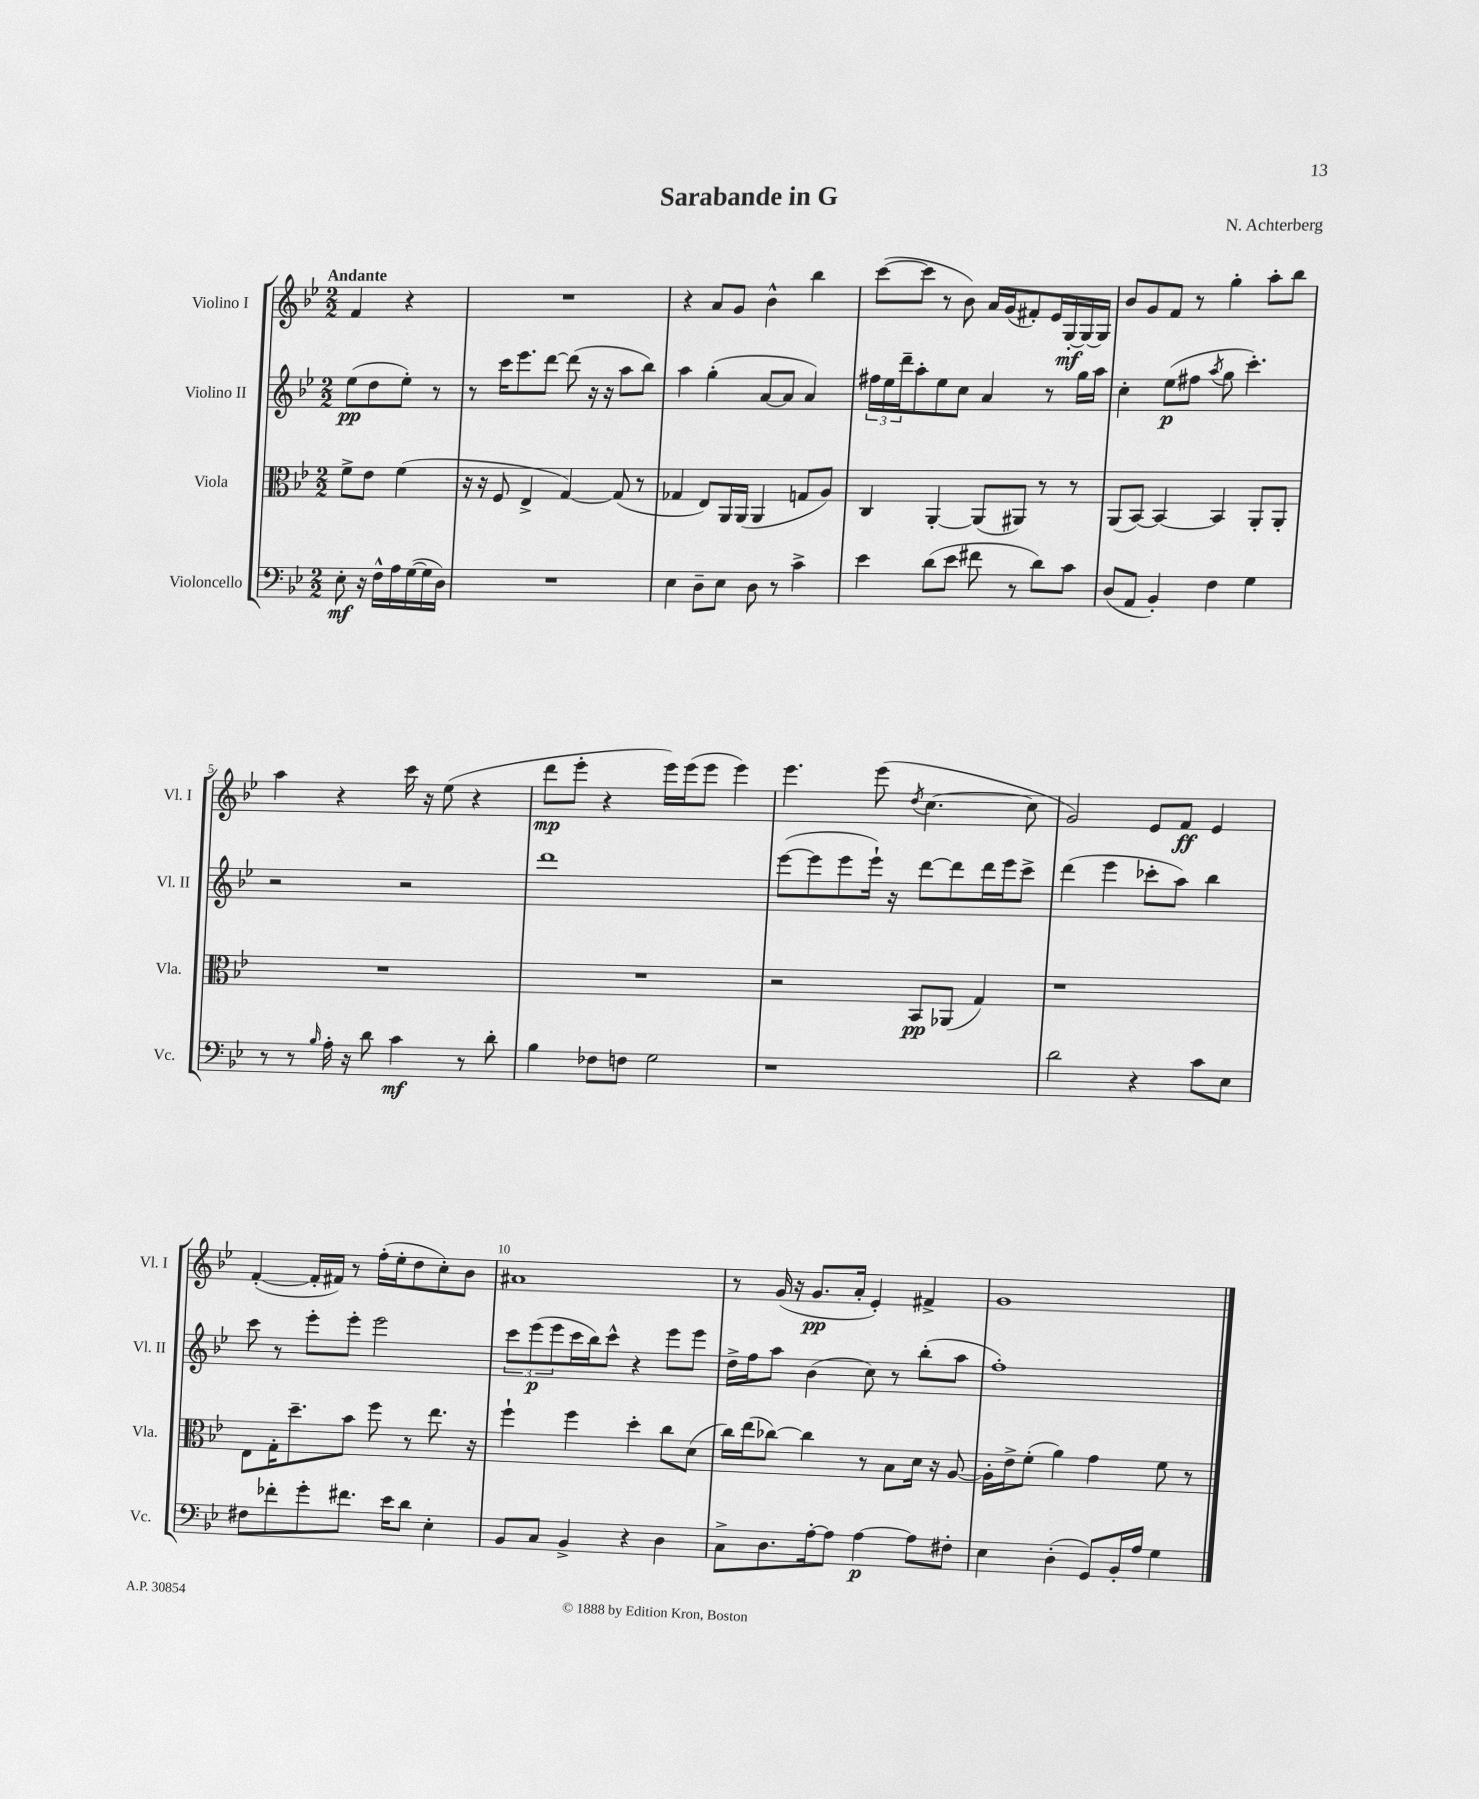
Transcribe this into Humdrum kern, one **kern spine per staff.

**kern	**dynam	**kern	**dynam	**kern	**dynam	**kern	**dynam
*part4	*part4	*part3	*part3	*part2	*part2	*part1	*part1
*staff4	*staff4	*staff3	*staff3	*staff2	*staff2	*staff1	*staff1
*I"Violoncello	*	*I"Viola	*	*I"Violino II	*	*I"Violino I	*
*I'Vc.	*	*I'Vla.	*	*I'Vl. II	*	*I'Vl. I	*
*clefF4	*	*clefC3	*	*clefG2	*	*clefG2	*
*k[b-e-]	*	*k[b-e-]	*	*k[b-e-]	*	*k[b-e-]	*
*M2/2	*	*M2/2	*	*M2/2	*	*M2/2	*
=	=	=	=	=	=	=	=
!	!	!	!	!	!	!LO:TX:a:B:t=Andante	!
8E-'\	mf	8f^\L	.	(8ee-\L	pp	4f/	.
16r	.	8e-\J	.	8dd\	.	.	.
16F^^\LL	.	.	.	.	.	.	.
16A\	.	(4f\	.	8ee-'\J)	.	4r	.
([16G\	.	.	.	.	.	.	.
16G\]	.	.	.	8r	.	.	.
16D\JJ)	.	.	.	.	.	.	.
=1	=1	=1	=1	=1	=1	=1	=1
1r	.	16r	.	8r	.	1r	.
.	.	16r	.	.	.	.	.
.	.	8F/	.	16ccc\KL	.	.	.
.	.	.	.	8.eee-\	.	.	.
.	.	4E-^/	.	.	.	.	.
.	.	.	.	[8ddd\J	.	.	.
.	.	[4G/)	.	(8ddd\]	.	.	.
.	.	.	.	16r	.	.	.
.	.	.	.	16r	.	.	.
.	.	(8G/]	.	8aa\L	.	.	.
.	.	8r	.	8bb-\J)	.	.	.
=2	=2	=2	=2	=2	=2	=2	=2
4E-\	.	4G-X/	.	4aa\	.	4r	.
8D~\L	.	8E-/L)	.	(4gg'\	.	8a/L	.
8E-\J	.	16AA/L	.	.	.	8g/J	.
.	.	(16AA/JJ	.	.	.	.	.
8D\	.	4AA/	.	[8a/L	.	4b-^^\	.
8r	.	.	.	8a/J]	.	.	.
4c^\	.	8Gn/L	.	4a/)	.	4bb-\	.
.	.	8A/J)	.	.	.	.	.
=3	=3	=3	=3	=3	=3	=3	=3
4e-\	.	4C/	.	24ff#X\LL	.	([8ccc\L	.
.	.	.	.	24ee-\	.	.	.
.	.	.	.	24ddd~\J	.	.	.
.	.	.	.	8aa'\	.	8ccc\J]	.
(8d\L	.	[4AA'/	.	8ee-\	.	8r	.
8e-\J	.	.	.	8cc\J	.	8b-\)	.
8f#X\	.	(8AA/L]	.	4a/	.	16a/LL	.
.	.	.	.	.	.	(16g/J	.
8r	.	8AA#X/J)	.	.	.	8f#X'/)	.
8d\L)	.	8r	.	8r	.	16e-/L	.
.	.	.	.	.	.	[16G'/	mf
8c\J	.	8r	.	16gg\LL	.	16G/_	.
.	.	.	.	16aa\JJ	.	16G/JJ]	.
=4	=4	=4	=4	=4	=4	=4	=4
(8D/L	.	(8AA/L	.	4cc'\	.	8b-/L	.
8AA/J	.	[8BB-/J)	.	.	.	8g/	.
4BB-'/)	.	4BB-/_	.	(8ee-\L	p	8f/J	.
.	.	.	.	8ff#X\J	.	8r	.
.	.	.	.	8qaa/	.	.	.
4F\	.	4BB-/]	.	8gg\	.	4gg'\	.
.	.	.	.	4.ccc'\)	.	.	.
4G\	.	8AA'/L	.	.	.	8aa'\L	.
.	.	8AA'/J	.	.	.	8bb-\J	.
!!LO:LB:g=z
=5	=5	=5	=5	=5	=5	=5	=5
8r	.	1r	.	2r	.	4aa\	.
8r	.	.	.	.	.	.	.
16qqB-/	.	.	.	.	.	.	.
16A'\	.	.	.	.	.	4r	.
16r	.	.	.	.	.	.	.
8d\	.	.	.	.	.	.	.
4c\	mf	.	.	2r	.	16ccc\	.
.	.	.	.	.	.	16r	.
.	.	.	.	.	.	(8ee-\	.
8r	.	.	.	.	.	4r	.
8d'\	.	.	.	.	.	.	.
=6	=6	=6	=6	=6	=6	=6	=6
4B-\	.	1r	.	1ddd	.	8ddd\L	mp
.	.	.	.	.	.	8eee-'\J	.
8F-X\L	.	.	.	.	.	4r	.
8Fn\J	.	.	.	.	.	.	.
2G\	.	.	.	.	.	16eee-\LL)	.
.	.	.	.	.	.	(16eee-\J	.
.	.	.	.	.	.	8eee-\J	.
.	.	.	.	.	.	4eee-\)	.
=7	=7	=7	=7	=7	=7	=7	=7
1r	.	2r	.	([8eee-\L	.	4.eee-\	.
.	.	.	.	8eee-\]	.	.	.
.	.	.	.	8eee-\	.	.	.
.	.	.	.	16eee-`\Jk)	.	(8eee-\	.
.	.	.	.	16r	.	.	.
.	.	.	.	.	.	8qdd/	.
.	.	8BB-/L	pp	[8ddd\L	.	[4.cc\	.
.	.	(8AA-X/J	.	8ddd\]	.	.	.
.	.	4G/)	.	16ddd\L	.	.	.
.	.	.	.	16eee-\J	.	.	.
.	.	.	.	8ccc^\J	.	8cc\]	.
=8	=8	=8	=8	=8	=8	=8	=8
2d\	.	1r	.	(4ddd\	.	2g/)	.
.	.	.	.	4eee-\	.	.	.
4r	.	.	.	8ccc-X'\L	.	8e-/L	.
.	.	.	.	8aa\J)	.	8f/J	ff
8c\L	.	.	.	4bb-\	.	4e-/	.
8E-\J	.	.	.	.	.	.	.
!!LO:LB:g=z
=9	=9	=9	=9	=9	=9	=9	=9
8F#X\L	.	8E-\L	.	8ccc\	.	([4f'/	.
8f-X'\	.	16G'\K	.	8r	.	.	.
.	.	8.dd~\	.	.	.	.	.
8g'\	.	.	.	8eee-'\L	.	16f'/LL]	.
.	.	.	.	.	.	16f#X/JJ)	.
8.f#X\J	.	8b-\J	.	8eee-'\J	.	8r	.
.	.	8ff\	.	2eee-\	.	(16ff'\LL	.
16e-\KL	.	.	.	.	.	16ee-'\J	.
8d\J	.	8r	.	.	.	8dd\	.
4E-'\	.	8.ee-\	.	.	.	8cc'\)	.
.	.	.	.	.	.	8b-\J	.
.	.	16r	.	.	.	.	.
=10	=10	=10	=10	=10	=10	=10	=10
8BB-/L	.	4ff`\	.	12ccc\L	.	1a#X	.
.	.	.	.	(12eee-\	p	.	.
8C/J	.	.	.	.	.	.	.
.	.	.	.	12eee-\	.	.	.
4BB-^/	.	4ff\	.	16ccc\L	.	.	.
.	.	.	.	16bb-\J)	.	.	.
.	.	.	.	8ccc^^\J	.	.	.
4r	.	4dd'\	.	4r	.	.	.
4D\	.	8cc\L	.	8eee-\L	.	.	.
.	.	(8d\J	.	8eee-\J	.	.	.
=11	=11	=11	=11	=11	=11	=11	=11
8C^\L	.	16cc\LL)	.	16dd^\LL	.	8r	.
.	.	(16ee-\J	.	16ff\J	.	.	.
8.D\	.	[8cc-X\J)	.	8aa\J	.	(16g/	.
.	.	.	.	.	.	16r	.
.	.	4cc-\]	.	(4b-\	.	8.g/L	pp
[16A'\k	.	.	.	.	.	.	.
8A\J]	.	.	.	.	.	.	.
.	.	.	.	.	.	16a'/Jk	.
[4A\	p	8r	.	8cc\)	.	4e-'/)	.
.	.	8B-\L	.	8r	.	.	.
8A\L]	.	16d\Jk	.	(8bb-'\L	.	4f#X^/	.
.	.	16r	.	.	.	.	.
8F#X'\J	.	[8A/	.	8aa\J	.	.	.
=12	=12	=12	=12	=12	=12	=12	=12
4E-\	.	16A'\LL]	.	1ff')	.	1g	.
.	.	16e-^\J	.	.	.	.	.
.	.	(8f'\J	.	.	.	.	.
(4D'\	.	4a\)	.	.	.	.	.
8GG/L)	.	4g\	.	.	.	.	.
16BB-'/L	.	.	.	.	.	.	.
16A/JJ	.	.	.	.	.	.	.
4G\	.	8f\	.	.	.	.	.
.	.	8r	.	.	.	.	.
==	==	==	==	==	==	==	==
*-	*-	*-	*-	*-	*-	*-	*-
